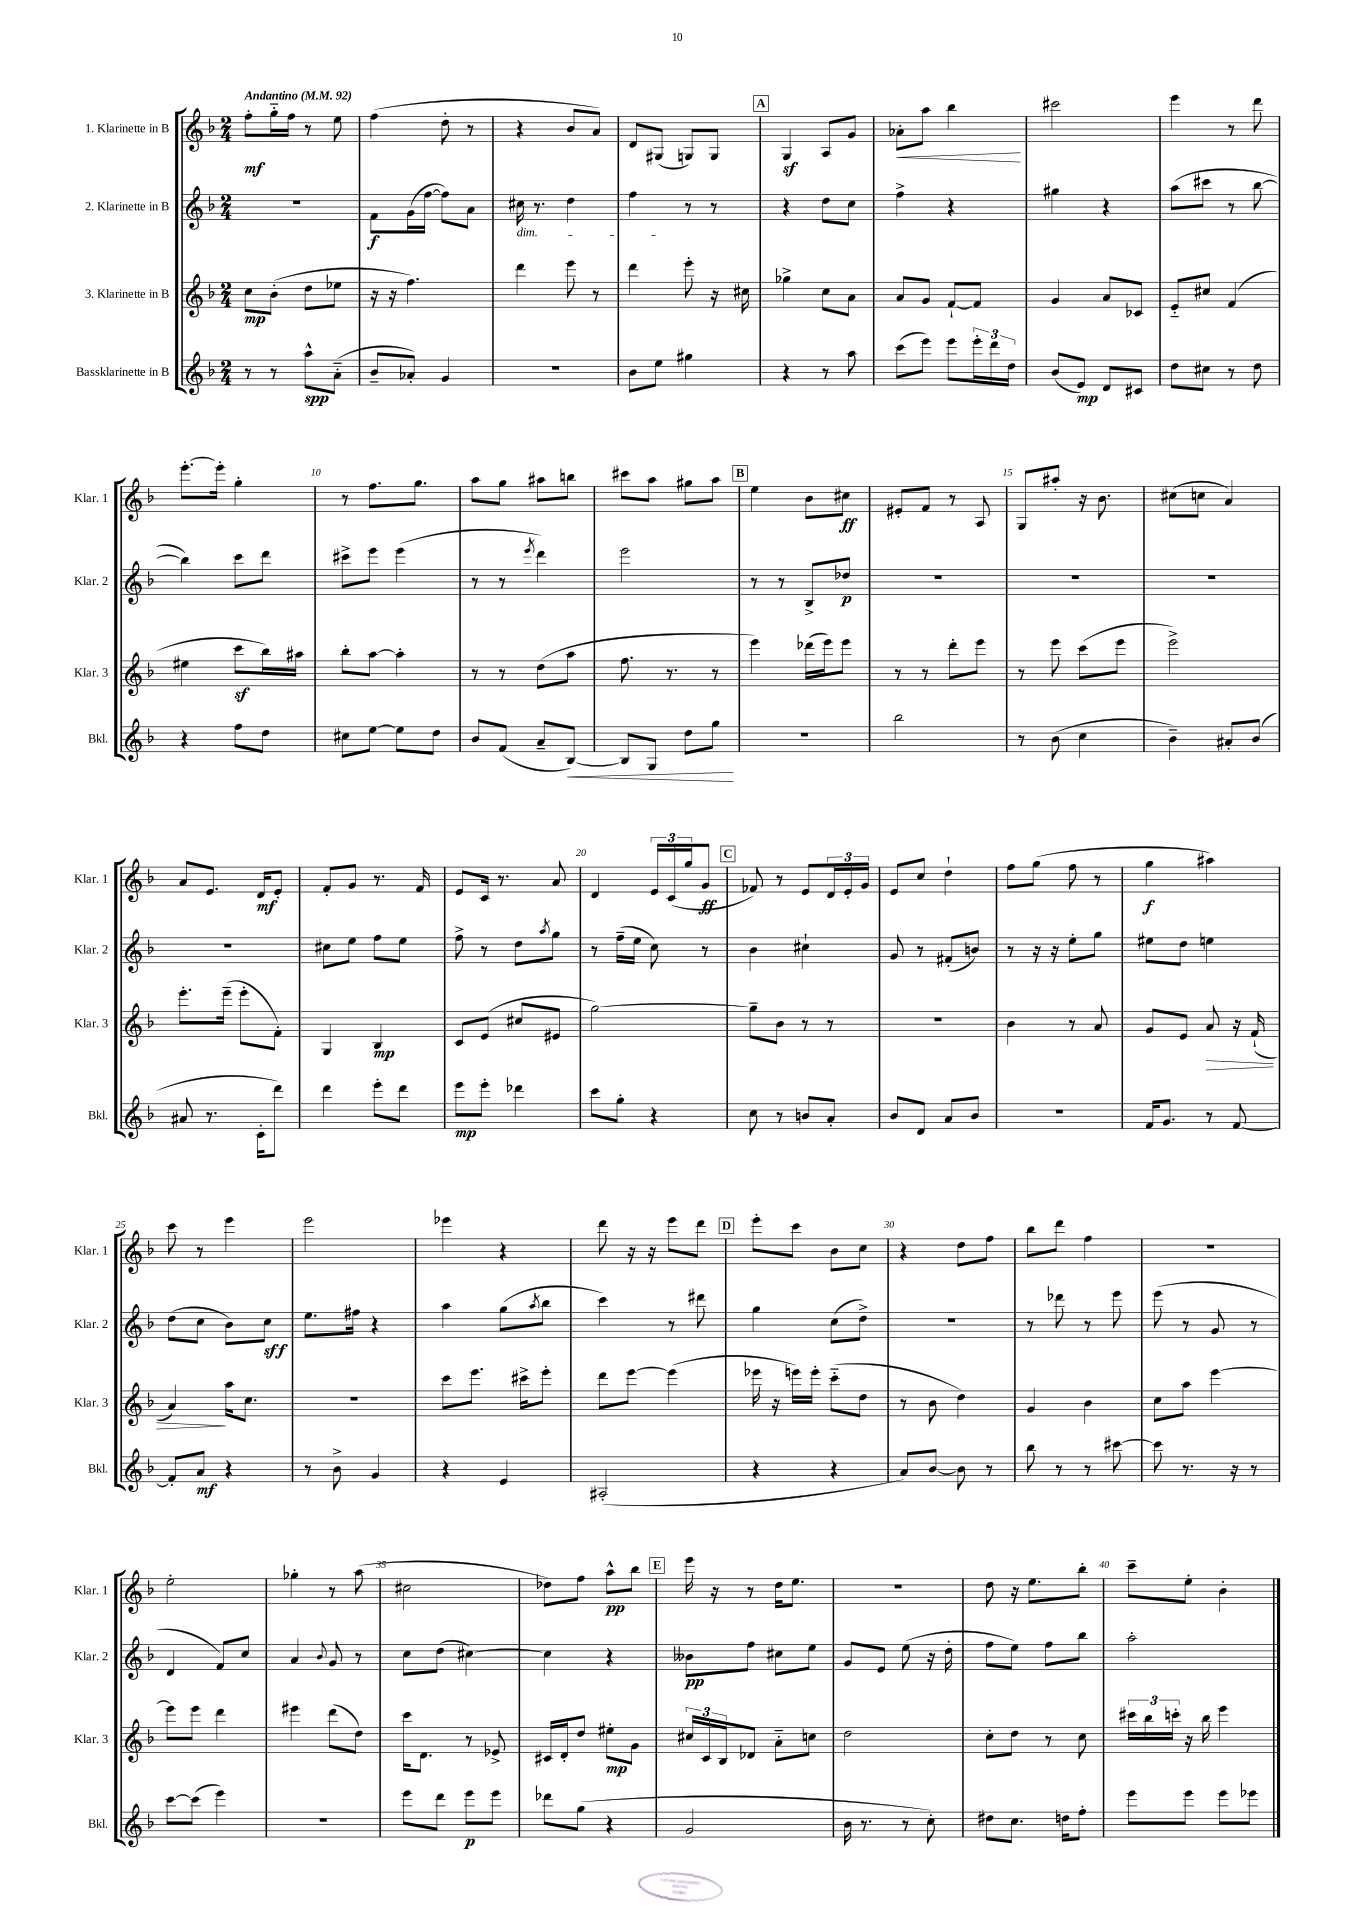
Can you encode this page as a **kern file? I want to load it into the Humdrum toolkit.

**kern	**dynam	**kern	**dynam	**kern	**dynam	**kern	**dynam
*part4	*part4	*part3	*part3	*part2	*part2	*part1	*part1
*staff4	*staff4	*staff3	*staff3	*staff2	*staff2	*staff1	*staff1
*I"Bassklarinette in B	*	*I"3. Klarinette in B	*	*I"2. Klarinette in B	*	*I"1. Klarinette in B	*
*I'Bkl.	*	*I'Klar. 3	*	*I'Klar. 2	*	*I'Klar. 1	*
*clefG2	*	*clefG2	*	*clefG2	*	*clefG2	*
*k[b-]	*	*k[b-]	*	*k[b-]	*	*k[b-]	*
*M2/4	*	*M2/4	*	*M2/4	*	*M2/4	*
*MM92	*	*MM92	*	*MM92	*	*MM92	*
=1	=1	=1	=1	=1	=1	=1	=1
!	!	!	!	!	!	!LO:TX:a:B:t=Andantino	!
8r	.	8cc\L	mp	2r	.	8ff'\L	mf
8r	.	(8b-'\J	.	.	.	16gg\L	.
.	.	.	.	.	.	16ff\JJ	.
8aa^^\L	spp	8dd\L	.	.	.	8r	.
(8a\J	.	8ee-X\J	.	.	.	8ee\	.
=2	=2	=2	=2	=2	=2	=2	=2
8b-~/L	.	16r	.	8f\L	f	(4ff\	.
.	.	16r	.	.	.	.	.
8a-X'/J)	.	4.ff\)	.	(16g\L	.	.	.
.	.	.	.	[16ff\JJ	.	.	.
4g/	.	.	.	8ff\L])	.	8dd'\	.
.	.	.	.	8a\J	.	8r	.
=3	=3	=3	=3	=3	=3	=3	=3
!	!	!	!	!LO:TX:b:i:t=dim.	!	!	!
2r	.	4ddd\	.	16cc#X\	.	4r	.
.	.	.	.	8.r	.	.	.
.	.	8eee\	.	4dd\	.	8b-/L	.
.	.	8r	.	.	.	8a/J)	.
=4	=4	=4	=4	=4	=4	=4	=4
8b-\L	.	4ddd\	.	4ff\	.	8d/L	.
8ee\J	.	.	.	.	.	(8G#X/J	.
4gg#X\	.	8eee'\	.	8r	.	8Gn/L)	.
.	.	16r	.	8r	.	8G/J	.
.	.	16cc#X\	.	.	.	.	.
!!LO:REH:place=s1:t=A
=5	=5	=5	=5	=5	=5	=5	=5
4r	.	4gg-X^\	.	4r	.	4Gz/	.
8r	.	8cc\L	.	8dd\L	.	8A/L	.
8aa\	.	8a\J	.	8cc\J	.	8g/J	.
=6	=6	=6	=6	=6	=6	=6	=6
!	!	!	!	!	!	!	!LO:HP:b
(8ccc\L	.	8a/L	.	4ff^\	.	8a-X'\L	<
8eee\J)	.	8g/J	.	.	.	8aa\J	.
8eee\L	.	[8f`/L	.	4r	.	4bb-\	.
24eee'\L	.	8f/J]	.	.	.	.	.
24ddd\	.	.	.	.	.	.	.
24dd\JJ	.	.	.	.	.	.	.
.	.	.	.	.	.	.	[
=7	=7	=7	=7	=7	=7	=7	=7
(8b-/L	.	4g/	.	4gg#X\	.	2ccc#X\	.
8e/J)	mp	.	.	.	.	.	.
8d/L	.	8a/L	.	4r	.	.	.
8c#X/J	.	8c-X/J	.	.	.	.	.
=8	=8	=8	=8	=8	=8	=8	=8
8dd\L	.	8e/L	.	(8aa\L	.	4eee\	.
8cc#X\J	.	8cc#X/J	.	8ccc#X\J	.	.	.
8r	.	(4f/	.	8r	.	8r	.
8dd\	.	.	.	[8bb-\	.	8ddd\	.
!!LO:LB:g=z
=9	=9	=9	=9	=9	=9	=9	=9
4r	.	4ee#X\	.	4bb-\])	.	[8.eee'\L	.
.	.	.	.	.	.	16eee'\Jk]	.
8ff\L	.	8cccz\L	.	8ccc\L	.	4gg'\	.
8dd\J	.	16bb-\L)	.	8ddd\J	.	.	.
.	.	16aa#X\JJ	.	.	.	.	.
=10	=10	=10	=10	=10	=10	=10	=10
8cc#X\L	.	8bb-'\L	.	8ccc#X^\L	.	8r	.
[8ee\J	.	[8aa\J	.	8eee\J	.	8.ff\L	.
8ee\L]	.	4aa'\]	.	(4eee\	.	.	.
.	.	.	.	.	.	8.gg\J	.
8dd\J	.	.	.	.	.	.	.
=11	=11	=11	=11	=11	=11	=11	=11
8b-/L	.	8r	.	8r	.	8aa\L	.
(8f/J	.	8r	.	8r	.	8gg\J	.
.	.	.	.	8qeee/	.	.	.
8a~/L	.	(8dd\L	.	4ddd\)	.	8aa#X\L	.
!	!LO:HP:b	!	!	!	!	!	!
[8B-/J)	<	8aa\J	.	.	.	8bbn\J	.
=12	=12	=12	=12	=12	=12	=12	=12
8B-/L]	.	8.ff\	.	2eee\	.	8ccc#X\L	.
8G/J	.	.	.	.	.	8aa\J	.
.	.	8.r	.	.	.	.	.
8dd\L	.	.	.	.	.	8gg#X\L	.
8gg\J	.	8r	.	.	.	8aa\J	.
.	[	.	.	.	.	.	.
!!LO:REH:place=s1:t=B
=13	=13	=13	=13	=13	=13	=13	=13
2r	.	4eee\)	.	8r	.	4ee\	.
.	.	.	.	8r	.	.	.
.	.	(16ddd-X\LL	.	8B-^/L	.	8b-\L	.
.	.	16eee\J)	.	.	.	.	.
.	.	8eee\J	.	8dd-X/J	p	8cc#X\J	ff
=14	=14	=14	=14	=14	=14	=14	=14
2bb-\	.	8r	.	2r	.	8e#X'/L	.
.	.	8r	.	.	.	8f/J	.
.	.	8ddd'\L	.	.	.	8r	.
.	.	8eee\J	.	.	.	8A/	.
=15	=15	=15	=15	=15	=15	=15	=15
8r	.	8r	.	2r	.	8G/L	.
(8b-\	.	8eee\	.	.	.	8aa#X'/J	.
4cc\	.	(8ccc\L	.	.	.	16r	.
.	.	.	.	.	.	8.b-\	.
.	.	8eee\J	.	.	.	.	.
=16	=16	=16	=16	=16	=16	=16	=16
4b-~\)	.	2eee^\)	.	2r	.	(8cc#X\L	.
.	.	.	.	.	.	8ccn\J	.
8a#X'/L	.	.	.	.	.	4a/)	.
(8b-/J	.	.	.	.	.	.	.
!!LO:LB:g=z
=17	=17	=17	=17	=17	=17	=17	=17
8a#X/	.	8.eee'\L	.	2r	.	8a/L	.
8.r	.	.	.	.	.	8.e/J	.
.	.	(16eee~\Jk	.	.	.	.	.
.	.	8eee'\L	.	.	.	.	.
16c'\KL	.	.	.	.	.	16d/KL	mf
8ddd\J)	.	8f'\J)	.	.	.	8e'/J	.
=18	=18	=18	=18	=18	=18	=18	=18
4ddd\	.	4G/	.	8cc#X\L	.	8f'/L	.
.	.	.	.	8ee\J	.	8g/J	.
8eee'\L	.	4B-/	mp	8ff\L	.	8.r	.
8ddd\J	.	.	.	8ee\J	.	.	.
.	.	.	.	.	.	16f/	.
=19	=19	=19	=19	=19	=19	=19	=19
8eee\L	mp	8c/L	.	8ff^\	.	8e/L	.
8eee'\J	.	(8e/J	.	8r	.	16c/Jk	.
.	.	.	.	.	.	8.r	.
4ddd-X\	.	8cc#X/L	.	8dd\L	.	.	.
.	.	.	.	8qaa/	.	.	.
.	.	8e#X/J	.	8gg\J	.	8a/	.
=20	=20	=20	=20	=20	=20	=20	=20
8ccc\L	.	[2gg\)	.	8r	.	4d/	.
8gg'\J	.	.	.	(16ff~\LL	.	.	.
.	.	.	.	16ee\JJ	.	.	.
4r	.	.	.	8cc\)	.	24e/LL	.
.	.	.	.	.	.	(24c/	.
.	.	.	.	.	.	24gg/J	.
.	.	.	.	8r	.	8g/J	ff
!!LO:REH:place=s1:t=C
=21	=21	=21	=21	=21	=21	=21	=21
8cc\	.	8gg~\L]	.	4b-\	.	8f-X/)	.
8r	.	8b-\J	.	.	.	8r	.
8bn/L	.	8r	.	4cc#X`\	.	8e/L	.
8a'/J	.	8r	.	.	.	24d/L	.
.	.	.	.	.	.	24e'/	.
.	.	.	.	.	.	24g/JJ	.
=22	=22	=22	=22	=22	=22	=22	=22
8b-/L	.	2r	.	8g/	.	8e/L	.
8d/J	.	.	.	8r	.	8cc/J	.
8a/L	.	.	.	(8f#X'/L	.	4dd`\	.
8b-/J	.	.	.	8bn/J)	.	.	.
=23	=23	=23	=23	=23	=23	=23	=23
2r	.	4b-\	.	8r	.	8ff\L	.
.	.	.	.	16r	.	(8gg\J	.
.	.	.	.	16r	.	.	.
.	.	8r	.	8ee'\L	.	8ff\	.
.	.	8a/	.	8gg\J	.	8r	.
=24	=24	=24	=24	=24	=24	=24	=24
16f/KL	.	8g/L	.	8ee#X\L	.	4gg\	f
8.g/J	.	.	.	.	.	.	.
.	.	8e/J	.	8dd\J	.	.	.
!	!	!	!LO:HP:b	!	!	!	!
8r	.	8a/	>	4een\	.	4aa#X\)	.
[8f/	.	16r	.	.	.	.	.
.	.	(16f`/	.	.	.	.	.
!!LO:LB:g=z
=25	=25	=25	=25	=25	=25	=25	=25
8f'/L]	.	4a/)	.	(8dd\L	.	8ccc\	.
8a/J	mf	.	.	8cc\J	.	8r	.
4r	.	16aa\KL	]	8b-\L)	.	4eee\	.
.	.	8.cc\J	.	.	.	.	.
.	.	.	.	8cc\J	sff	.	.
=26	=26	=26	=26	=26	=26	=26	=26
8r	.	2r	.	8.ee\L	.	2eee\	.
8b-^\	.	.	.	.	.	.	.
.	.	.	.	16ff#X\Jk	.	.	.
4g/	.	.	.	4r	.	.	.
=27	=27	=27	=27	=27	=27	=27	=27
4r	.	8ccc\L	.	4aa\	.	4eee-X\	.
.	.	8.eee\J	.	.	.	.	.
4e/	.	.	.	(8gg\L	.	4r	.
.	.	16ccc#X^\KL	.	.	.	.	.
.	.	.	.	8qaa/	.	.	.
.	.	8eee'\J	.	8bb-\J	.	.	.
=28	=28	=28	=28	=28	=28	=28	=28
(2A#X'/	.	8ddd\L	.	4ccc\)	.	8ddd\	.
.	.	[8eee\J	.	.	.	16r	.
.	.	.	.	.	.	16r	.
.	.	(4eee\]	.	8r	.	8eee\L	.
.	.	.	.	8ddd#X\	.	8ddd\J	.
!!LO:REH:place=s1:t=D
=29	=29	=29	=29	=29	=29	=29	=29
4r	.	16eee-X\	.	4gg\	.	8eee'\L	.
.	.	16r	.	.	.	.	.
.	.	16eeen\LL)	.	.	.	8ccc\J	.
.	.	16eee'\JJ	.	.	.	.	.
4r	.	(8ccc\L	.	(8cc\L	.	8b-\L	.
.	.	8dd\J	.	8dd^\J)	.	8cc\J	.
=30	=30	=30	=30	=30	=30	=30	=30
8a/L)	.	8r	.	2r	.	4r	.
[8b-/J	.	8b-\	.	.	.	.	.
8b-\]	.	4dd\)	.	.	.	8dd\L	.
8r	.	.	.	.	.	8ff\J	.
=31	=31	=31	=31	=31	=31	=31	=31
8bb-\	.	4g/	.	8r	.	8bb-\L	.
8r	.	.	.	8ddd-X\	.	8ddd\J	.
8r	.	4b-\	.	8r	.	4ff\	.
[8ccc#X\	.	.	.	8eee\	.	.	.
=32	=32	=32	=32	=32	=32	=32	=32
8ccc#\]	.	8cc\L	.	(8eee\	.	2r	.
8.r	.	8aa\J	.	8r	.	.	.
.	.	[4eee\	.	8g/	.	.	.
16r	.	.	.	.	.	.	.
8r	.	.	.	8r	.	.	.
!!LO:LB:g=z
=33	=33	=33	=33	=33	=33	=33	=33
[8ccc\L	.	8eee\L]	.	4d/	.	2ee'\	.
(8ccc\J]	.	8eee\J	.	.	.	.	.
4eee\)	.	4ddd\	.	8f/L)	.	.	.
.	.	.	.	8cc/J	.	.	.
=34	=34	=34	=34	=34	=34	=34	=34
2r	.	4eee#X\	.	4a/	.	4gg-X'\	.
.	.	.	.	8qqb-/	.	.	.
.	.	(8ddd\L	.	8g/	.	8r	.
.	.	8dd\J)	.	8r	.	(8aa\	.
=35	=35	=35	=35	=35	=35	=35	=35
8eee\L	.	16ccc\KL	.	8cc\L	.	2cc#X\	.
.	.	8.d\J	.	.	.	.	.
8ddd\J	.	.	.	(8dd\J	.	.	.
8eee\L	p	8r	.	[4cc#X\)	.	.	.
8eee\J	.	8e-X^/	.	.	.	.	.
=36	=36	=36	=36	=36	=36	=36	=36
8ddd-X\L	.	16c#X/LL	.	4cc#\]	.	8dd-X\L)	.
.	.	16d'/J	.	.	.	.	.
(8gg\J	.	8dd/J	.	.	.	8ff\J	.
4r	.	8ee#X'\L	mp	4r	.	8aa^^\L	pp
.	.	8g\J	.	.	.	8bb-\J	.
!!LO:REH:place=s1:t=E
=37	=37	=37	=37	=37	=37	=37	=37
2g/	.	24cc#X/LL	.	8b--X\L	pp	16eee\	.
.	.	24c/	.	.	.	.	.
.	.	.	.	.	.	16r	.
.	.	24B-/J	.	.	.	.	.
.	.	8d-X/J	.	8ff\J	.	8r	.
.	.	8a\L	.	8cc#X\L	.	16dd\KL	.
.	.	.	.	.	.	8.ee\J	.
.	.	8ccn\J	.	8ee\J	.	.	.
=38	=38	=38	=38	=38	=38	=38	=38
16b-\	.	2dd\	.	8g/L	.	2r	.
8.r	.	.	.	.	.	.	.
.	.	.	.	8e/J	.	.	.
8r	.	.	.	(8ee\	.	.	.
8cc'\)	.	.	.	16r	.	.	.
.	.	.	.	16dd'\	.	.	.
=39	=39	=39	=39	=39	=39	=39	=39
8dd#X\L	.	8cc'\L	.	8ff\L	.	8dd\	.
8.cc\J	.	8dd\J	.	8ee\J)	.	16r	.
.	.	.	.	.	.	8.ee\L	.
.	.	8r	.	8ff\L	.	.	.
16ddn\KL	.	.	.	.	.	.	.
8ff'\J	.	8cc\	.	8bb-\J	.	8bb-'\J	.
=40	=40	=40	=40	=40	=40	=40	=40
8eee\L	.	24ccc#X\LL	.	2aa'\	.	8ccc~\L	.
.	.	24bb-\	.	.	.	.	.
.	.	24cccn'\JJ	.	.	.	.	.
8eee\J	.	16r	.	.	.	8ee'\J	.
.	.	16bb-\	.	.	.	.	.
8eee\L	.	4eee\	.	.	.	4b-'\	.
8eee-X\J	.	.	.	.	.	.	.
==	==	==	==	==	==	==	==
*-	*-	*-	*-	*-	*-	*-	*-
